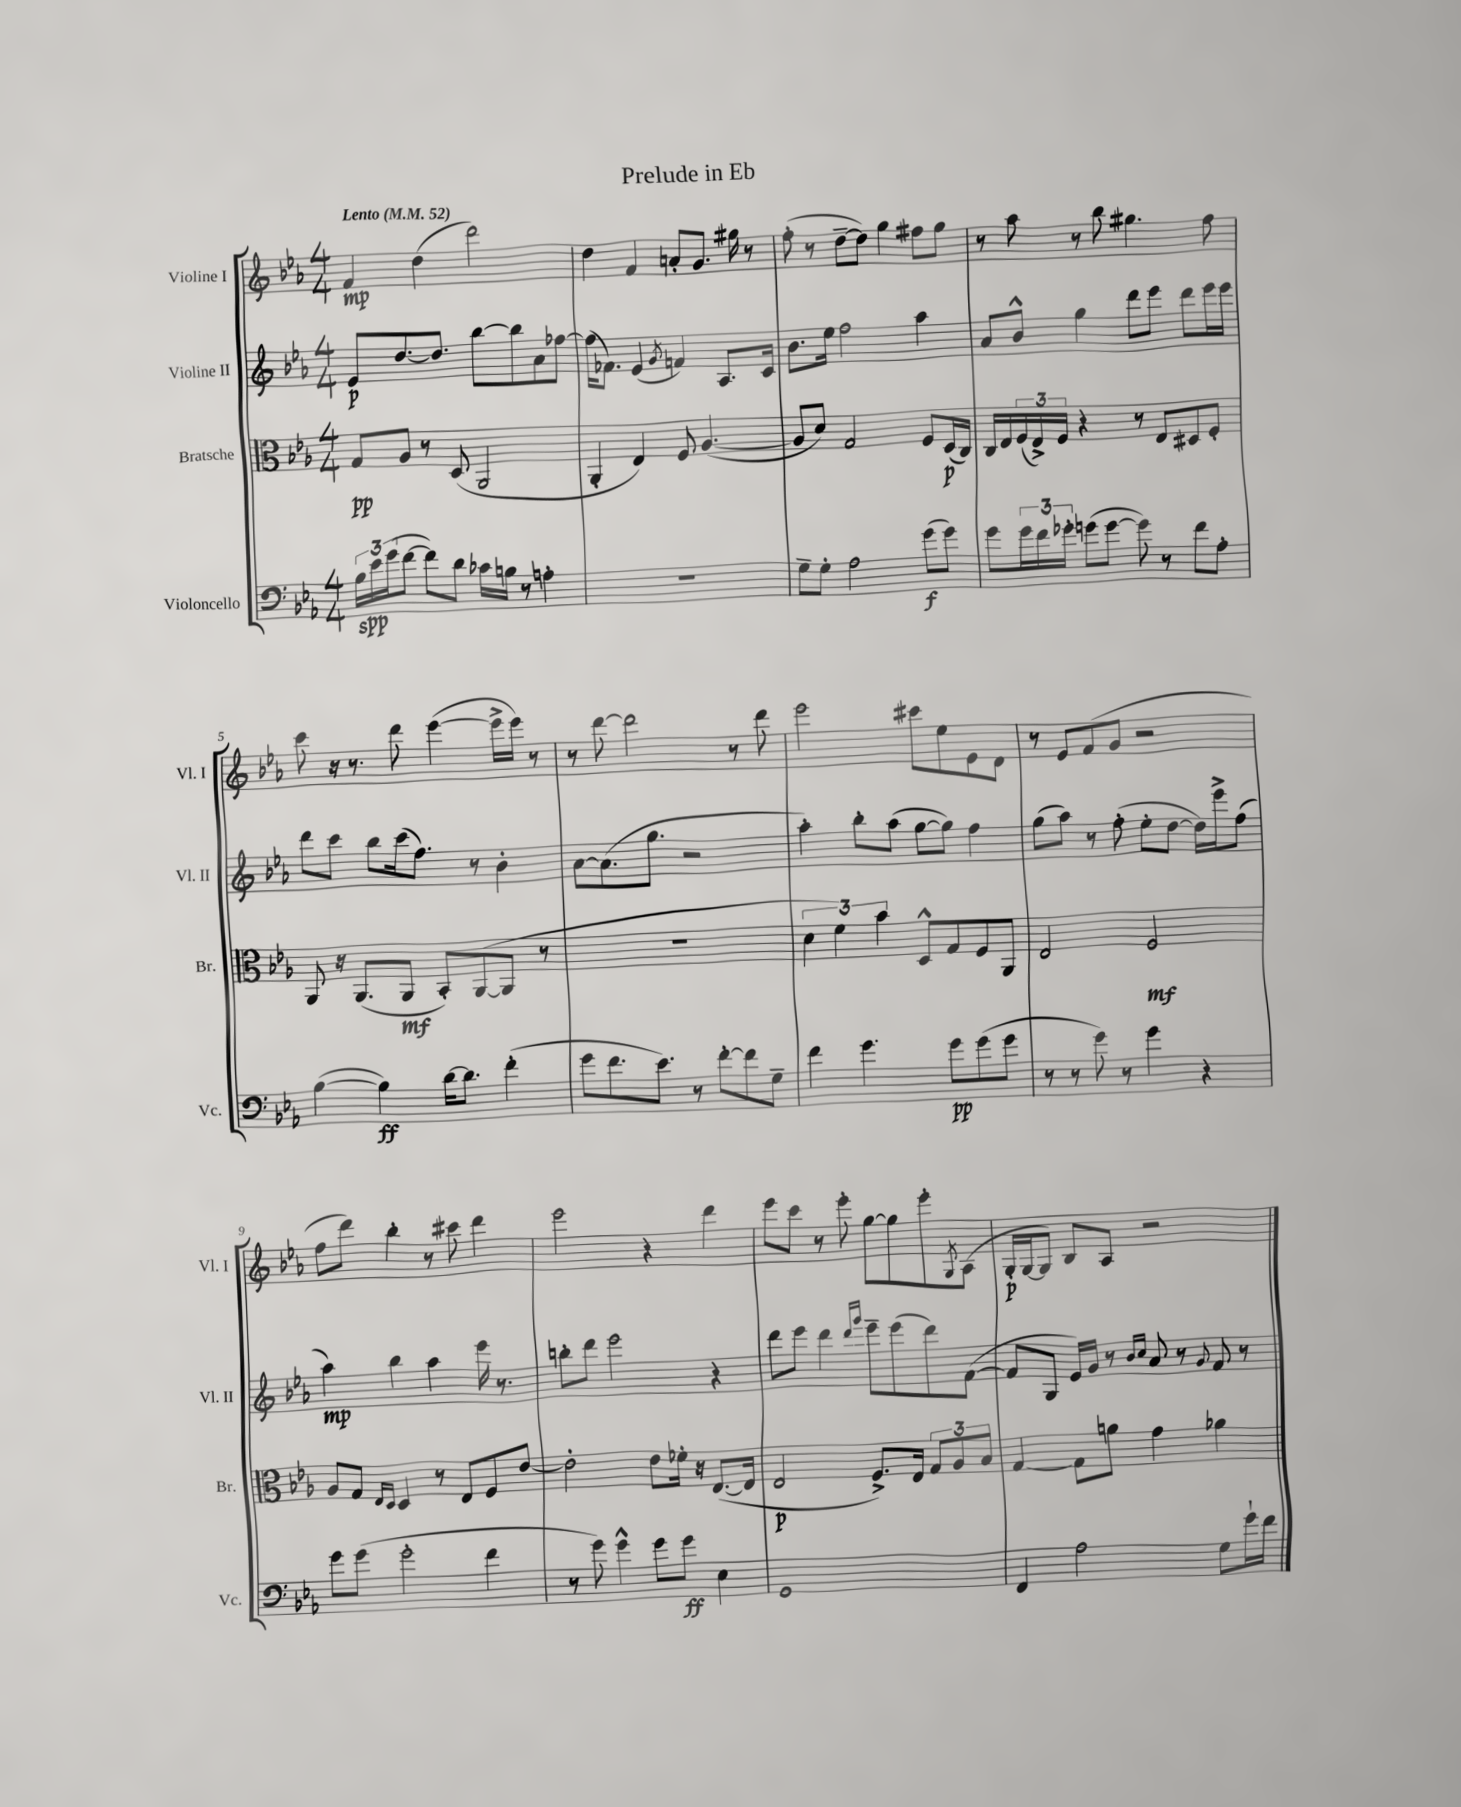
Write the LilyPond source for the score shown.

\header { title = "Prelude in Eb" }
<<
\new StaffGroup <<
\new Staff = "s0" \with { instrumentName = "Violine I" shortInstrumentName = "Vl. I" } {
    \clef treble \key ees \major \numericTimeSignature \time 4/4 \tempo "Lento" 4 = 52
    f'4\mp d''4( d'''2) |
    d''4 f'4 a'8-. g'8. gis''16 r8 |
    f''8-.( r8 d''8~-- d''8) g''4 fis''8 g''8 |
    r8 aes''8 r8 bes''8 gis''4. f''8 |
    c'''8 r16 r8. d'''8 ees'''4~( ees'''16-> ees'''16) r8 |
    r8 d'''8~ d'''2 r8 d'''8 |
    ees'''2 cis'''8 ees''8 ees'8 d'8 |
    r8 ees'8 f'8( g'8 r2 |
    f''8 d'''8) bes''4-. r8 cis'''8 d'''4 |
    ees'''2 r4 d'''4 |
    ees'''8 c'''8 r8 ees'''8-. g''8~ g''8 ees'''8-. \acciaccatura { g8 } aes8( |
    g16-.\p g16~ g8) bes8 aes8 r2 \bar "|." |
}
\new Staff = "s1" \with { instrumentName = "Violine II" shortInstrumentName = "Vl. II" } {
    \clef treble \key ees \major \numericTimeSignature \time 4/4
    ees'8\p d''8.~ d''8. bes''8~ bes''8 aes'8 fes''8~ |
    fes''16( fes'8.) ees'4( \acciaccatura { g'8 } f'4) aes8. c'16 |
    bes'8. ees''16 f''2 aes''4 |
    aes'8 bes'8-^ g''4 d'''8 ees'''8 d'''8 ees'''16 ees'''16 |
    d'''8 c'''8 bes''8 c'''16( f''8.) r8 bes'4-. |
    aes'8~ aes'8.( g''8. r2 |
    aes''4-.) bes''8-. aes''8( g''8~ g''8) f''4 |
    g''8( aes''8) r8 f''8-.( ees''8-. d''8~ d''16) ees'''16-> f''8( |
    aes''4\mp) bes''4 aes''4 ees'''16 r8. |
    b''8-. d'''8 ees'''2 r4 |
    d'''8 ees'''8 d'''4 \grace { d'''16 g'''16 } ees'''8-- ees'''8( d'''8) f'8~( |
    f'8 g8 ees'16) g'16 r8 \grace { bes'16 c''16 } aes'8 r8 \appoggiatura { g'8 } f'8 r8 \bar "|." |
}
\new Staff = "s2" \with { instrumentName = "Bratsche" shortInstrumentName = "Br." } {
    \clef alto \key ees \major \numericTimeSignature \time 4/4
    g8\pp aes8 r8 d8( aes,2 |
    aes,4-. ees4) f8 aes4.~( |
    aes8 d'8) g2 f8 d16\p( c16) |
    c16 ees16 \tuplet 3/2 { f16( ees16->) f16 } r4 r8 ees8 dis8 f8-. |
    aes,8 r16 aes,8.( aes,8\mf bes,8-.) aes,8~( aes,8 r8 |
    R1 |
    \tuplet 3/2 { d'4 f'4) bes'4 } d8-^ g8 f8 aes,8 |
    ees2 f2\mf |
    aes8 g8 \grace { ees16 d16 } d4 r8 ees8 f8 ees'8~ |
    ees'2-. ees'8 fes'16-. r16 ees8.~( ees16 |
    ees2\p f8.->) ees16 \tuplet 3/2 { g8 aes8 bes8 } |
    g4~ g8 a'8 g'4 aes'4 \bar "|." |
}
\new Staff = "s3" \with { instrumentName = "Violoncello" shortInstrumentName = "Vc." } {
    \clef bass \key ees \major \numericTimeSignature \time 4/4
    \tuplet 3/2 { bes16\spp ees'16 g'16( } f'8~ f'8) d'8 ces'16 b16 r8 a4-. |
    R1 |
    g8-- g8-. aes2 g'8\f( g'8) |
    g'8 \tuplet 3/2 { g'16 f'16 ges'16-. } g'8( g'8~ g'8) r8 f'8 aes8-. |
    bes4~( bes4\ff) d'16~ d'8. f'4-.( |
    g'8 f'8. ees'8.) r8 f'8~-. f'8 g8-- |
    f'4 g'4. g'8\pp g'8( g'8 |
    r8 r8 g'8) r8 g'4 r4 |
    g'8 g'8( g'2-. f'4 |
    r8 g'8) g'4-^ g'8 g'8\ff ees4 |
    g,1 |
    f,4 aes2 g8 g'16-! f'16 \bar "|." |
}
>>
>>
